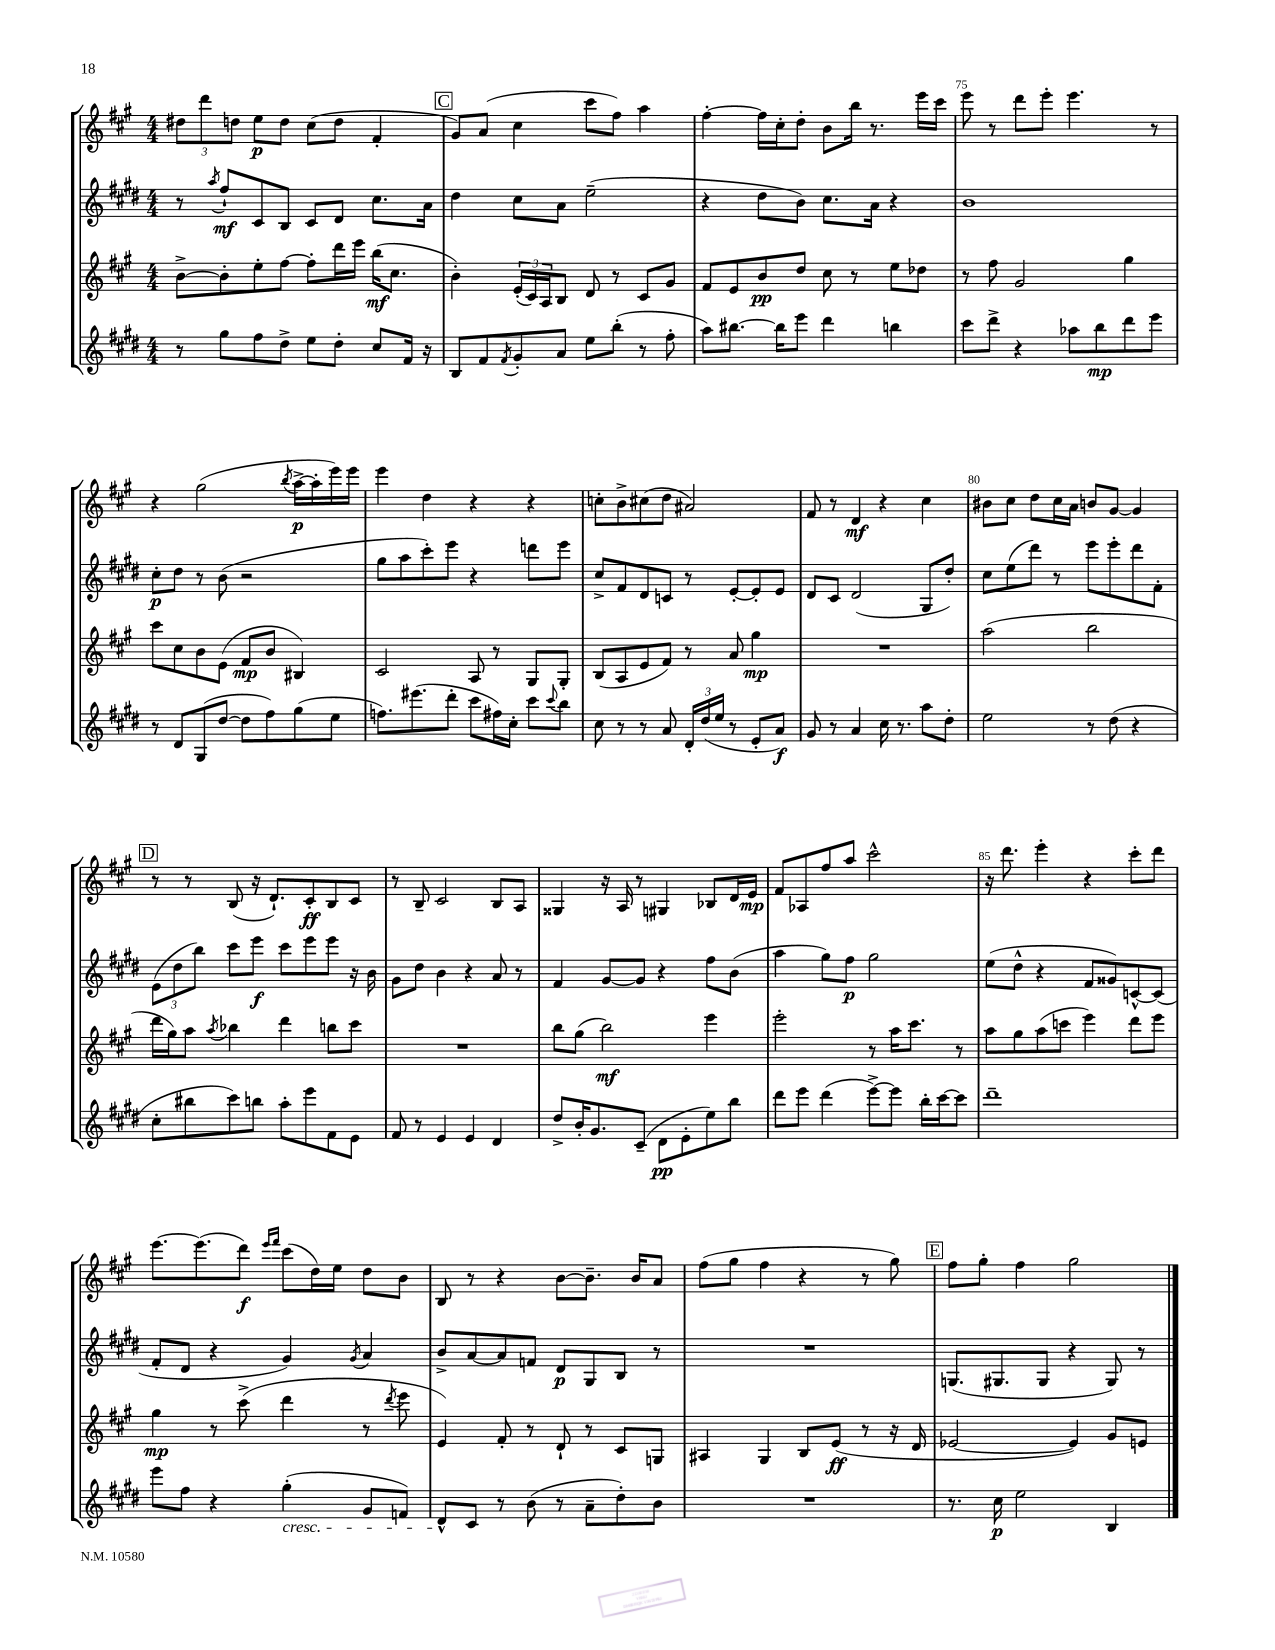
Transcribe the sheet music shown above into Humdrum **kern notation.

**kern	**kern	**kern	**kern
*staff4	*staff3	*staff2	*staff1
*clefG2	*clefG2	*clefG2	*clefG2
*k[f#c#g#d#]	*k[f#c#g#]	*k[f#c#g#d#]	*k[f#c#g#]
*M4/4	*M4/4	*M4/4	*M4/4
8r	[8b^	8r	12dd#
.	.	.	12ddd
.	.	8qaa	.
8gg#	8b']	8ff#`	.
.	.	.	12dd
8ff#	8ee'	8c#	8ee
8dd#^	[8ff#	8B	8dd
8ee	8ff#']	8c#	(8cc#
8dd#'	16ddd	8d#	8dd
.	16eee	.	.
8cc#	(16bb	8.cc#	4f#'
.	8.cc#	.	.
16f#	.	.	.
16r	.	16a	.
=	=	=	=
8B	4b')	4dd#	8g#)
8f#	.	.	(8a
8qf#	.	.	.
8g#'	(24e'	8cc#	4cc#
.	24c#)	.	.
.	24A	.	.
8a	8B	8a	.
8ee	8d	(2ee~	8ccc#
(8bb'	8r	.	8ff#)
8r	8c#	.	4aa
8ff#'	8g#	.	.
=	=	=	=
8aa)	8f#	4r	[4ff#'
[8.bb#	8e	.	.
.	8b	8dd#	16ff#]
16bb#]	.	.	16cc#'
8eee	8dd	8b)	8dd'
4ddd#	8cc#	8.cc#	8b
.	8r	.	16bb
.	.	16a	8.r
4bb	8ee	4r	.
.	8dd-	.	16eee
.	.	.	16ccc#
=	=	=	=
8ccc#	8r	1b	8eee
8ddd#^	8ff#	.	8r
4r	2g#	.	8ddd
.	.	.	8eee'
8aa-	.	.	4.eee
8bb	.	.	.
8ddd#	4gg#	.	.
8eee	.	.	8r
=	=	=	=
8r	8ccc#	8cc#'	4r
8d#	8cc#	8dd#	.
(8G#	8b	8r	(2gg#
[8dd#	(8e	(8b	.
8dd#]	8f#	2r	.
8ff#)	8b	.	.
.	.	.	8qbb
(8gg#	4B#)	.	[16aa^
.	.	.	16aa']
8ee	.	.	16eee)
.	.	.	16eee
=	=	=	=
8.ff)	2c#	8gg#	4eee
.	.	8aa	.
(8.eee#	.	.	.
.	.	8ccc#')	4dd
8ddd#'	.	8eee	.
8ccc#	8A	4r	4r
16ff#)	8r	.	.
16cc#'	.	.	.
8ccc#	8G#	8ddd	4r
8qqccc#	.	.	.
8bb	8G#'	8eee	.
=	=	=	=
8cc#	(8B	8cc#^	8cc'
8r	8A	8f#	8b^
8r	8e	8d#	(8cc#
8a	8f#)	8c	8dd
24d#'	8r	8r	2a#)
(24dd#	.	.	.
24ee	.	.	.
8r	8a	[8e'	.
8e'	4gg#	8e']	.
8a)	.	8e	.
=	=	=	=
8g#	1r	8d#	8f#
8r	.	8c#	8r
4a	.	(2d#	4d
16cc#	.	.	4r
8.r	.	.	.
8aa	.	8G#	4cc#
8dd#'	.	8dd#')	.
=	=	=	=
2ee	(2aa	8cc#	8b#
.	.	(8ee	8cc#
.	.	8ddd#)	8dd
.	.	8r	16cc#
.	.	.	16a
8r	2bb	8eee	8b
(8dd#	.	8eee'	[8g#
4r	.	8ddd#	4g#]
.	.	8f#'	.
=	=	=	=
8cc#'	16ddd	(12e	8r
.	16gg#)	.	.
.	.	12dd#	.
8bb#	8aa	.	8r
.	.	12bb)	.
.	8qaa	.	.
8ccc#)	4bb-	8ccc#	(8B
8bb	.	8eee	16r
.	.	.	8.d`)
8aa'	4ddd	8ccc#	.
8eee	.	8eee	8c#'
8f#	8bb	8eee	8B
8e	8ccc#	16r	8c#
.	.	16b	.
=	=	=	=
8f#	1r	8g#	8r
8r	.	8dd#	8B~
4e	.	4b	2c#
4e	.	4r	.
4d#	.	8a	8B
.	.	8r	8A
=	=	=	=
8dd#^	8bb	4f#	4G##
16b'	(8gg#	.	.
8.g#	.	.	.
.	2bb)	[8g#	16r
.	.	.	16A
(8c#~	.	8g#]	8r
8d#	.	4r	4G#
8e'	.	.	.
8ee)	4eee	8ff#	8B-
8bb	.	(8b	16d
.	.	.	16e
=	=	=	=
8ddd#	2eee'	4aa	8f#
8eee	.	.	8A-
(4ddd#	.	8gg#)	8ff#
.	.	8ff#	8aa
[8eee^)	8r	2gg#	2ccc#^^
8eee]	16aa	.	.
.	8.ccc#	.	.
16bb'	.	.	.
[16ccc#	.	.	.
8ccc#]	8r	.	.
=	=	=	=
1ddd#~	8aa	(8ee	16r
.	.	.	8.ddd
.	8gg#	8dd#^^	.
.	(8aa	4r	4eee'
.	8ccc	.	.
.	4eee)	8f#	4r
.	.	8g##)	.
.	8ddd	[8c^^	8ccc#'
.	8eee	(8c]	8ddd
=	=	=	=
8eee	4gg#	8f#'	[8.eee
8ff#	.	8d#	.
.	.	.	(8.eee]
4r	8r	4r	.
.	(8ccc#^	.	8ddd)
.	.	.	16qqeee
.	.	.	16qqfff#
(4gg#'	4ddd	4g#)	(8ccc#
.	.	.	16dd)
.	.	.	16ee
.	.	8qg#	.
8g#	8r	4a	8dd
.	8qddd	.	.
8f)	8eee	.	8b
=	=	=	=
8d#^^	4e)	8b^	8B
8c#	.	[8a	8r
8r	8f#'	8a]	4r
(8b	8r	8f	.
8r	8d`	8d#	[8b
8a~	8r	8G#	8.b~]
8dd#')	8c#	8B	.
.	.	.	16b
8b	8G	8r	8a
=	=	=	=
1r	4A#	1r	(8ff#
.	.	.	8gg#
.	4G#	.	4ff#
.	8B	.	4r
.	(8e	.	.
.	8r	.	8r
.	16r	.	8gg#)
.	16d	.	.
=	=	=	=
8.r	[2e-	(8.G	8ff#
.	.	.	8gg#'
16cc#	.	8.G#	.
2ee	.	.	4ff#
.	.	8G#	.
.	4e-])	4r	2gg#
4B	8g#	8G#)	.
.	8e	8r	.
==	==	==	==
*-	*-	*-	*-
